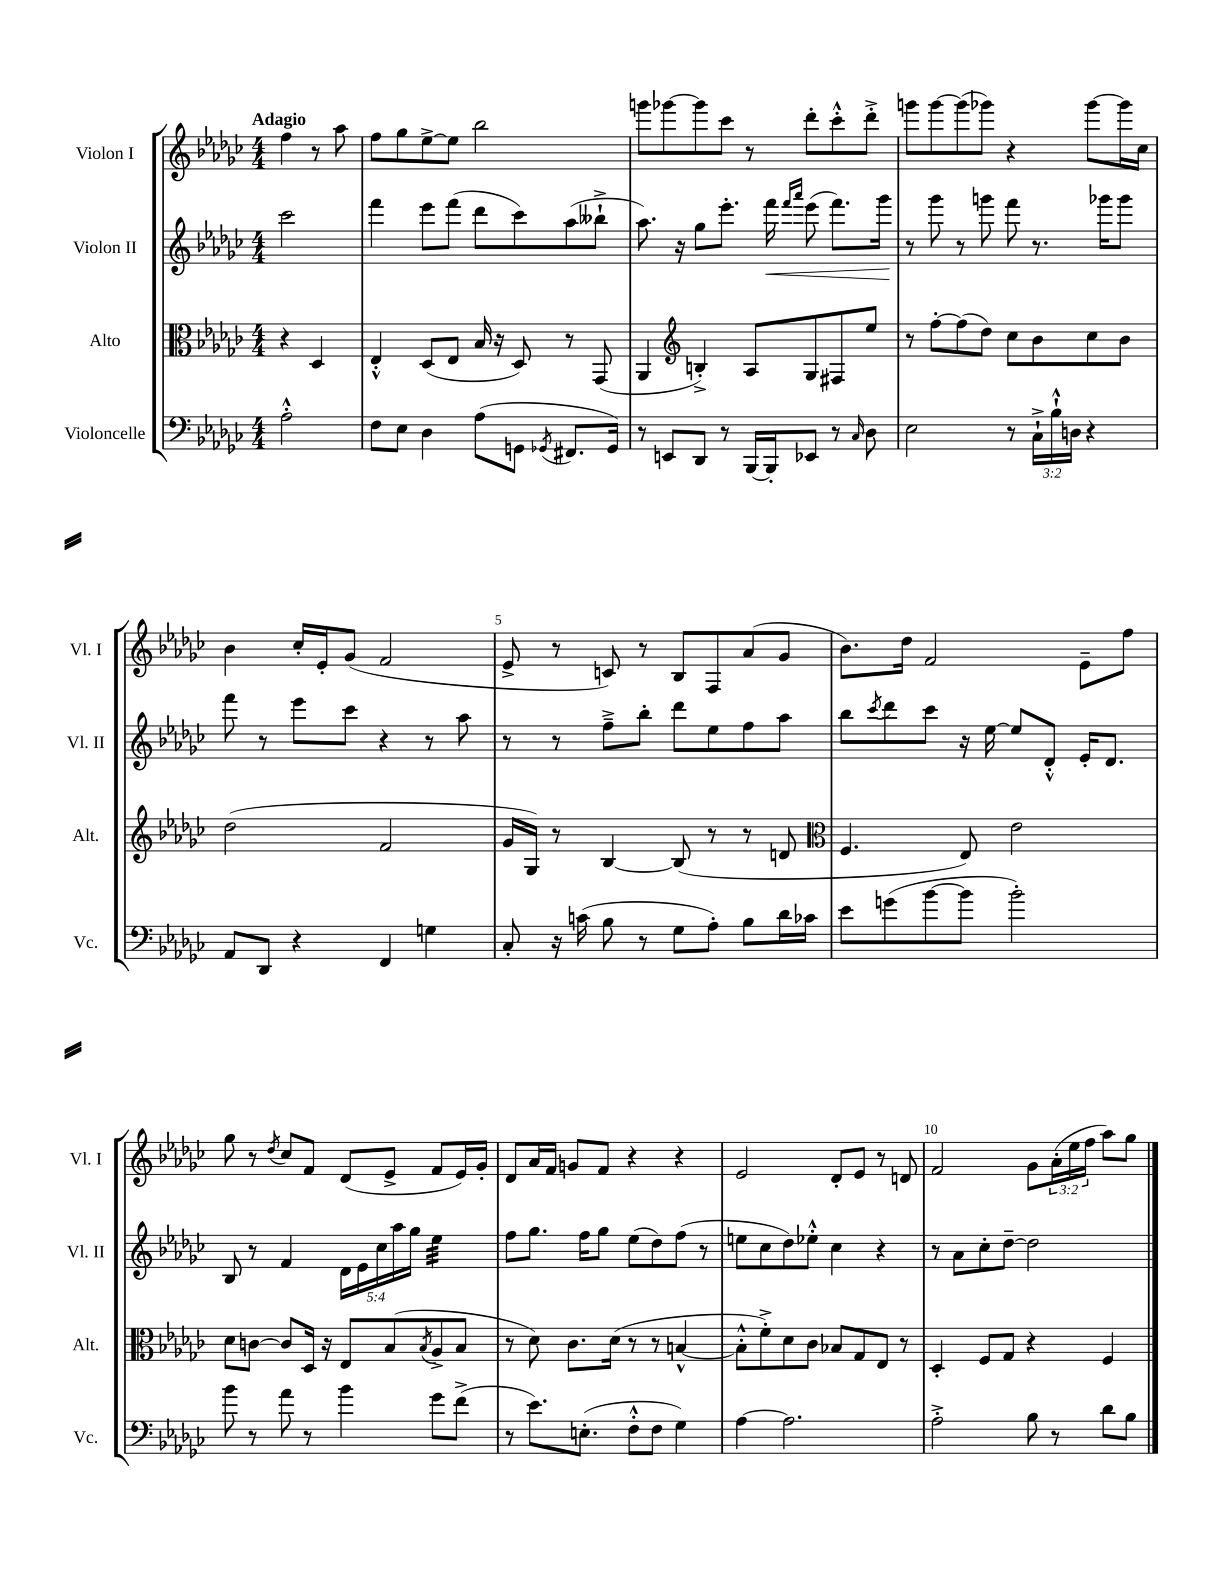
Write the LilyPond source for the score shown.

<<
\new StaffGroup <<
\new Staff = "s0" \with { instrumentName = "Violon I" shortInstrumentName = "Vl. I" } {
    \clef treble \key ges \major \numericTimeSignature \time 4/4 \override Staff.TupletNumber.text = #tuplet-number::calc-fraction-text \partial 2 \tempo "Adagio"
    f''4 r8 aes''8 |
    f''8 ges''8 ees''8~-> ees''8 bes''2 |
    g'''8 ges'''8~ ges'''8 ces'''8 r8 des'''8-. ces'''8-.-^ des'''8-.-> |
    g'''8 g'''8~ g'''8( ges'''8) r4 ges'''8~ ges'''16 ces''16 |
    bes'4 ces''16-. ees'16-. ges'8( f'2 |
    ees'8-> r8 c'8) r8 bes8 f8 aes'8( ges'8 |
    bes'8.) des''16 f'2 ees'8-- f''8 |
    ges''8 r8 \acciaccatura { des''8 } ces''8 f'8 des'8( ees'8-> f'8 ees'16) ges'16-. |
    des'8 aes'16 f'16 g'8 f'8 r4 r4 |
    ees'2 des'8-. ees'8 r8 d'8 |
    f'2 ges'8 \tuplet 3/2 { aes'16-.( ees''16 f''16 } aes''8) ges''8 \bar "|." |
}
\new Staff = "s1" \with { instrumentName = "Violon II" shortInstrumentName = "Vl. II" } {
    \clef treble \key ges \major \numericTimeSignature \time 4/4 \override Staff.TupletNumber.text = #tuplet-number::calc-fraction-text \partial 2
    ces'''2 |
    f'''4 ees'''8 f'''8( des'''8 ces'''8) aes''8( beses''8-!-> |
    aes''8.) r16 ges''8 ees'''8.-. f'''16\< \grace { f'''16 aes'''16 } ees'''8( f'''8.) ges'''16\! |
    r8 ges'''8 r8 g'''8 f'''8 r8. ges'''16 ges'''8 |
    f'''8 r8 ees'''8 ces'''8 r4 r8 aes''8 |
    r8 r8 f''8---> bes''8-. des'''8 ees''8 f''8 aes''8 |
    bes''8 \acciaccatura { ces'''8 } des'''8 ces'''8 r16 ees''16~ ees''8 des'8-.-^ ees'16-. des'8. |
    bes8 r8 f'4 \tuplet 5/4 { des'16 ees'16 ces''16 aes''16 ges''16 } ees''4:32 |
    f''8 ges''8. f''16 ges''8 ees''8( des''8) f''8( r8 |
    e''8 ces''8 des''8) ees''8-.-^ ces''4 r4 |
    r8 aes'8 ces''8-. des''8~-- des''2 \bar "|." |
}
\new Staff = "s2" \with { instrumentName = "Alto" shortInstrumentName = "Alt." } {
    \clef alto \key ges \major \numericTimeSignature \time 4/4 \partial 2
    r4 des4 |
    ees4-.-^ des8( ees8 bes16 r16 des8) r8 ges,8( |
    aes,4 \clef treble b4-.->) aes8 ges8 fis8 ees''8 |
    r8 f''8~-. f''8( des''8) ces''8 bes'8 ces''8 bes'8 |
    des''2( f'2 |
    ges'16 ges16) r8 bes4~ bes8( r8 r8 d'8 |
    \clef alto f4. ees8) ees'2 |
    des'8 c'8~ c'8 des16 r16 ees8 bes8( \acciaccatura { bes8 } aes8-> bes8 |
    r8 des'8) ces'8. des'16( r8 r8 b4~-^ |
    b8-.-^ f'8-.->) des'8 ces'8 bes8 ges8 ees8 r8 |
    des4-. f8 ges8 r4 f4 \bar "|." |
}
\new Staff = "s3" \with { instrumentName = "Violoncelle" shortInstrumentName = "Vc." } {
    \clef bass \key ges \major \numericTimeSignature \time 4/4 \override Staff.TupletNumber.text = #tuplet-number::calc-fraction-text \partial 2
    aes2-.-^ |
    f8 ees8 des4 aes8( g,8 \acciaccatura { ges,8 } fis,8. ges,16) |
    r8 e,8 des,8 r8 bes,,16~ bes,,16-. ees,8 r8 \grace { ces16 } des8 |
    ees2 r8 \tuplet 3/2 { ces16-!-> bes16-!-^ d16 } r4 |
    aes,8 des,8 r4 f,4 g4 |
    ces8-. r16 c'16( bes8 r8 ges8 aes8-.) bes8 des'16 ces'16 |
    ees'8 g'8( bes'8~ bes'8 bes'2-.) |
    bes'8 r8 aes'8 r8 bes'4 ges'8 f'8->( |
    r8 ees'8.) e8.-.( f8-.-^ f8 ges4) |
    aes4~ aes2. |
    aes2-.-> bes8 r8 des'8 bes8 \bar "|." |
}
>>
>>
\layout { \context { \Score \override BarNumber.break-visibility = ##(#f #t #t) barNumberVisibility = #(every-nth-bar-number-visible 5) } }
